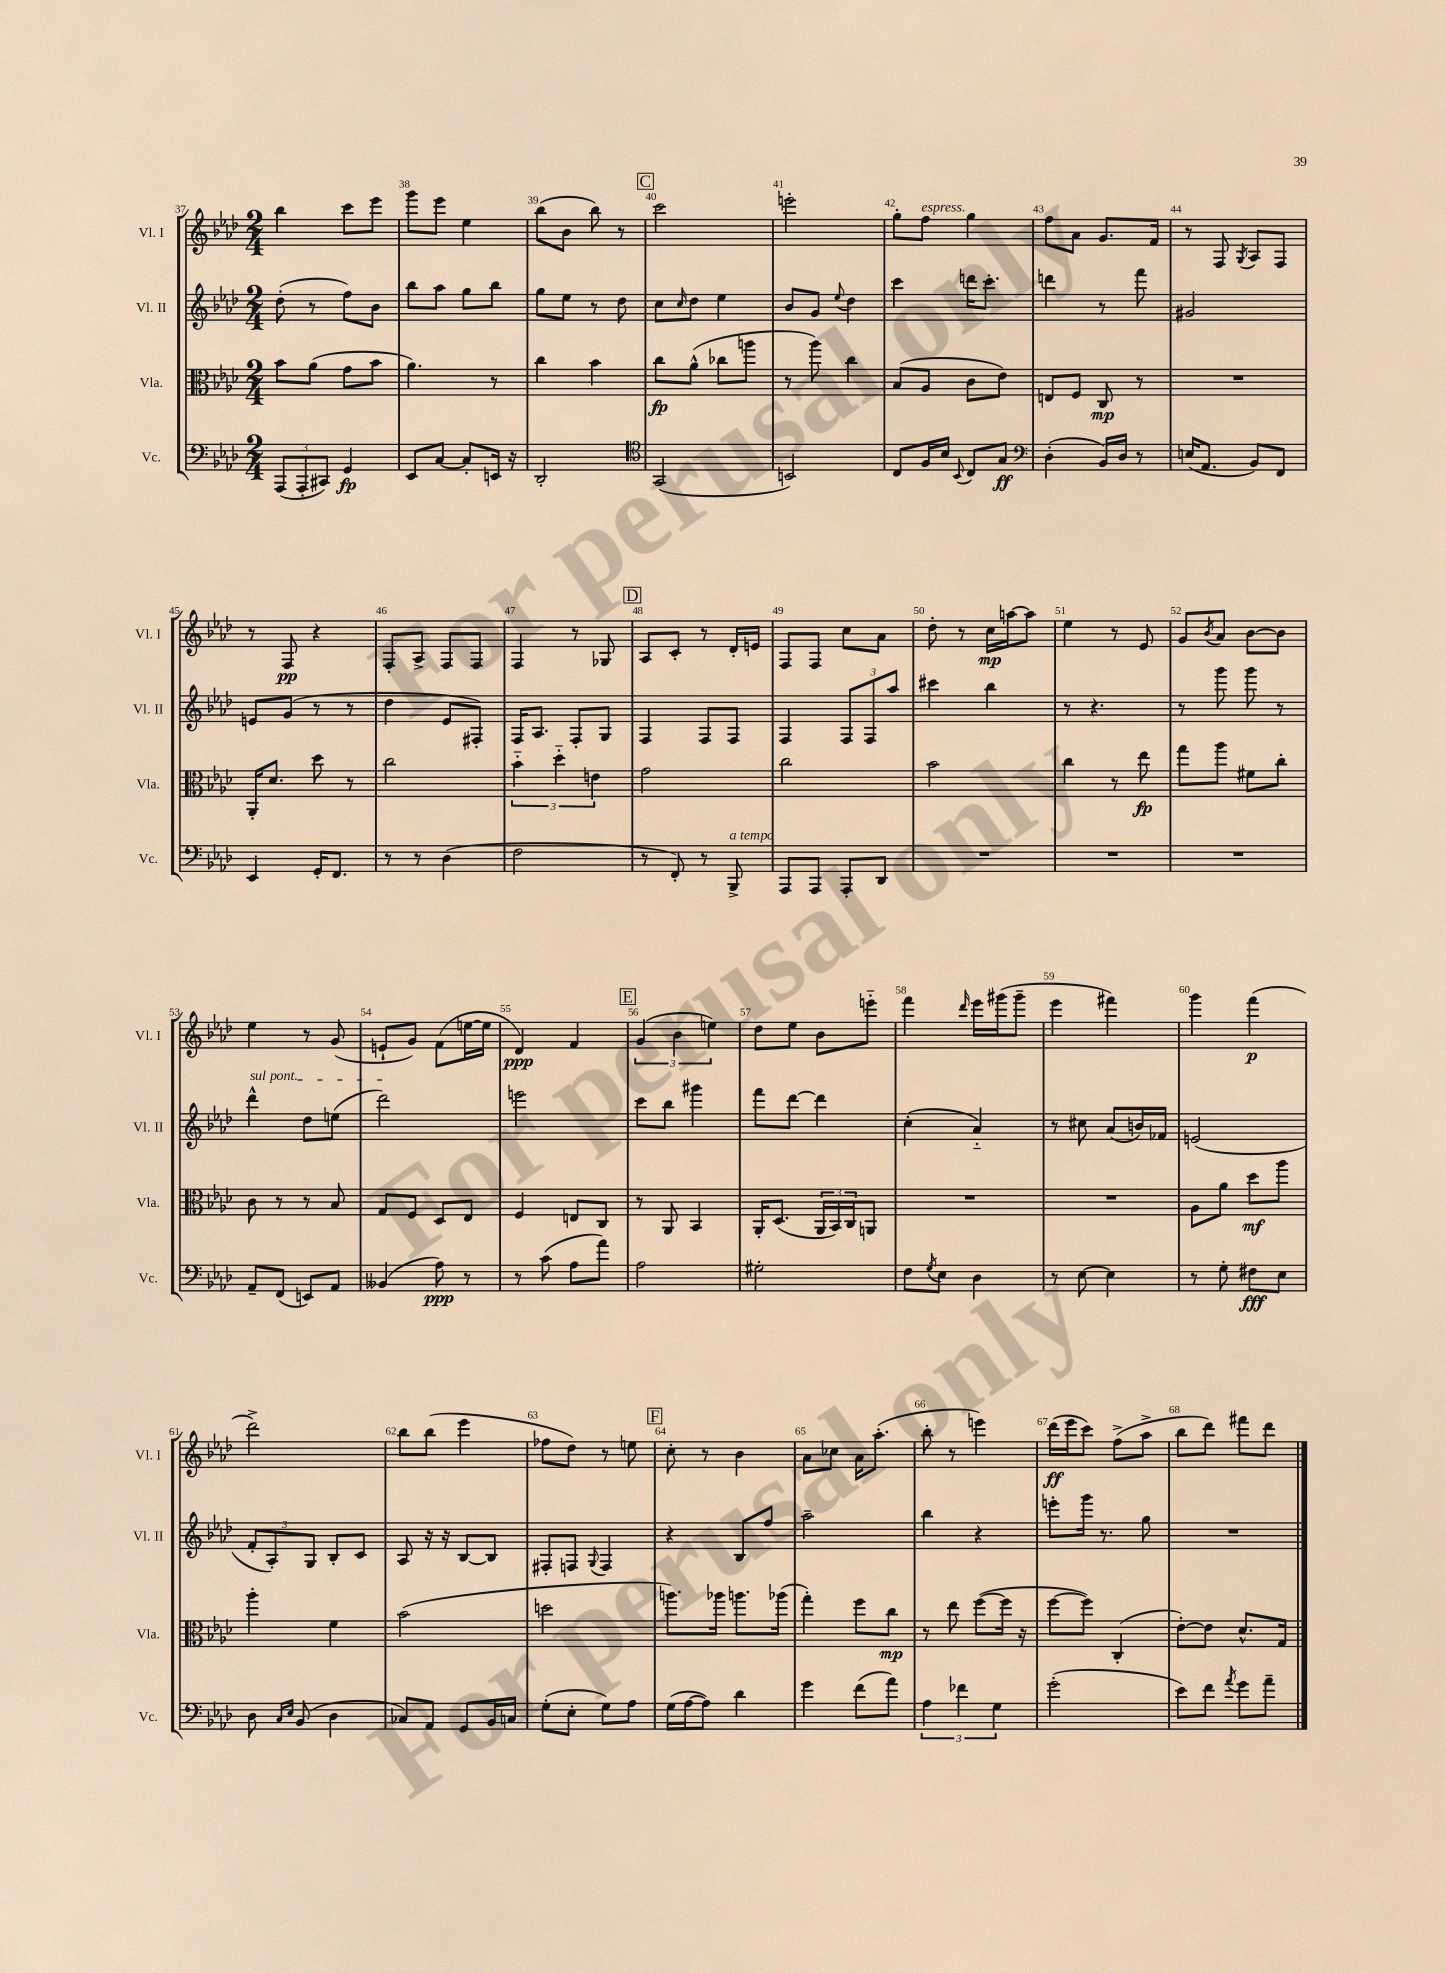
<<
\new StaffGroup <<
\new Staff = "s0" \with { instrumentName = "Vl. I" shortInstrumentName = "Vl. I" } {
    \clef treble \key aes \major \numericTimeSignature \time 2/4
    bes''4 c'''8 ees'''8 |
    g'''8 ees'''8 ees''4 |
    bes''8( bes'8 bes''8) r8 |
    \mark \markup { \box "C" } c'''2 |
    e'''2-. |
    g''8-. f''8^\markup { \italic "espress." } g''4 |
    f''8 aes'8 g'8. f'16 |
    r8 f8 \acciaccatura { g8 } aes8 f8 |
    r8 f8\pp r4 |
    f8-. aes8-> f8 f8 |
    f4 r8 ges8 |
    \mark \markup { \box "D" } aes8 c'8-. r8 des'16-. e'16 |
    f8 f8 c''8 aes'8 |
    des''8-. r8 c''16\mp a''16~ a''8 |
    ees''4 r8 ees'8 |
    g'8 \acciaccatura { bes'8 } aes'8 bes'8~ bes'8 |
    ees''4 r8 g'8( |
    e'8-! g'8) f'8( e''16~ e''16 |
    des'4\ppp) f'4 |
    \mark \markup { \box "E" } \tuplet 3/2 { g'4( bes'4 e''4) } |
    des''8 ees''8 bes'8 e'''8-_ |
    f'''4 \grace { des'''16 } ees'''16 gis'''16( gis'''8-- |
    ees'''4 fis'''4) |
    g'''4 f'''4\p( |
    des'''2->) |
    bes''8 bes''8( ees'''4 |
    fes''8 des''8) r8 e''8 |
    \mark \markup { \box "F" } c''8-. r8 bes'4 |
    aes'8 ces''8 aes'16 aes''8.-.( |
    bes''8-. r8 e'''4) |
    des'''16\ff( ees'''16 c'''8) f''8->( aes''8-> |
    bes''8 des'''8) fis'''8 des'''8 \bar "|." |
}
\new Staff = "s1" \with { instrumentName = "Vl. II" shortInstrumentName = "Vl. II" } {
    \clef treble \key aes \major \numericTimeSignature \time 2/4
    des''8-.( r8 f''8) bes'8 |
    bes''8 aes''8 g''8 bes''8 |
    g''8 ees''8 r8 des''8 |
    \mark \markup { \box "C" } c''8 \grace { c''16 } des''8 ees''4 |
    bes'8 g'8 \appoggiatura { ees''8 } des''4 |
    c'''4 d'''16 c'''8.-. |
    d'''4 r8 f'''8 |
    gis'2 |
    e'8 g'8( r8 r8 |
    des''4 ees'8 fis8-.) |
    f16 aes8. f8-. g8 |
    \mark \markup { \box "D" } f4 f8 f8 |
    f4 \tuplet 3/2 { f8 f8 aes''8 } |
    cis'''4 bes''4 |
    r8 r4. |
    r8 g'''8 g'''8 r8 |
    \once \override TextSpanner.bound-details.left.text = \markup { \italic "sul pont." } des'''4-^\startTextSpan des''8 e''8( |
    des'''2\stopTextSpan) |
    e'''2 |
    \mark \markup { \box "E" } c'''8 bes''8 gis'''4 |
    f'''8 des'''8~ des'''4 |
    c''4-.( aes'4-_) |
    r8 cis''8 aes'8( b'16) fes'16 |
    e'2( |
    \tuplet 3/2 { f'8-. aes8-.) g8 } bes8-. c'8 |
    aes8 r16 r16 bes8~ bes8 |
    fis8-. f8 \appoggiatura { g8 } f4 |
    \mark \markup { \box "F" } r4 bes8 f''8 |
    aes''2-- |
    bes''4 r4 |
    e'''8-. g'''16 r8. g''8 |
    R2 \bar "|." |
}
\new Staff = "s2" \with { instrumentName = "Vla." shortInstrumentName = "Vla." } {
    \clef alto \key aes \major \numericTimeSignature \time 2/4
    bes'8 aes'8( g'8 bes'8 |
    aes'4.) r8 |
    c''4 bes'4 |
    \mark \markup { \box "C" } c''8\fp aes'8-^( ces''8 a''8 |
    r8 aes''8) c''4 |
    bes8( aes8 c'8 ees'8) |
    e8 f8 c8\mp r8 |
    R2 |
    aes,16-. des'8. des''8 r8 |
    c''2 |
    \tuplet 3/2 { bes'4-_ des''4-_ e'4 } |
    \mark \markup { \box "D" } g'2 |
    c''2 |
    bes'2 |
    c''4 r8 ees''8\fp |
    g''8 aes''8 fis'8 c''8-. |
    c'8 r8 r8 bes8 |
    g8 f8 des8 ees8 |
    f4 e8 c8 |
    \mark \markup { \box "E" } r8 aes,8 bes,4 |
    aes,16-. des8.( \tuplet 3/2 { aes,16 bes,16) c16 } a,8 |
    R2 |
    R2 |
    aes8 aes'8 des''8\mf aes''8 |
    aes''4-. f'4 |
    bes'2( |
    d''2 |
    \mark \markup { \box "F" } a''8.) aes''16 a''8. aes''16( |
    g''4-.) f''8 c''8\mp |
    r8 ees''8 f''8~( f''16 r16 |
    f''8~ f''8) c4-.( |
    ees'8~-.) ees'8 des'8.-^ g16 \bar "|." |
}
\new Staff = "s3" \with { instrumentName = "Vc." shortInstrumentName = "Vc." } {
    \clef bass \key aes \major \numericTimeSignature \time 2/4
    \tuplet 3/2 { aes,,8( aes,,8-. cis,8) } g,4\fp |
    ees,8 c8~ c8-. e,16 r16 |
    des,2-. |
    \mark \markup { \box "C" } \clef tenor g,2( |
    b,2) |
    c8 f16 bes16 \appoggiatura { bes,8 } c8 g8\ff |
    \clef bass des4-.( bes,16) des16 r8 |
    e16( aes,8. bes,8) f,8 |
    ees,4 g,16-. f,8. |
    r8 r8 des4( |
    f2 |
    \mark \markup { \box "D" } r8 f,8-.) r8 bes,,8->^\markup { \italic "a tempo" } |
    aes,,8 aes,,8 aes,,8-. des,8 |
    R2 |
    R2 |
    R2 |
    aes,8-- f,8( e,8) aes,8 |
    beses,4( aes8\ppp) r8 |
    r8 c'8( aes8 aes'8) |
    \mark \markup { \box "E" } aes2 |
    gis2-. |
    f8 \acciaccatura { g8 } ees8 des4 |
    r8 ees8~ ees4 |
    r8 g8-. fis8\fff ees8 |
    des8 \grace { c16 ees16 } bes,8( des4 |
    ces8) aes,8 g,8 bes,16 c16 |
    g8-.( ees8-. g8) aes8 |
    \mark \markup { \box "F" } g16( aes16~ aes8) des'4 |
    g'4 f'8( aes'8) |
    \tuplet 3/2 { aes4 fes'4 g4 } |
    g'2-.( |
    ees'8) f'8 \acciaccatura { aes'8 } g'8 aes'8-- \bar "|." |
}
>>
>>
\layout { \context { \Score currentBarNumber = #37 \override BarNumber.break-visibility = ##(#f #t #t) barNumberVisibility = #all-bar-numbers-visible } }
